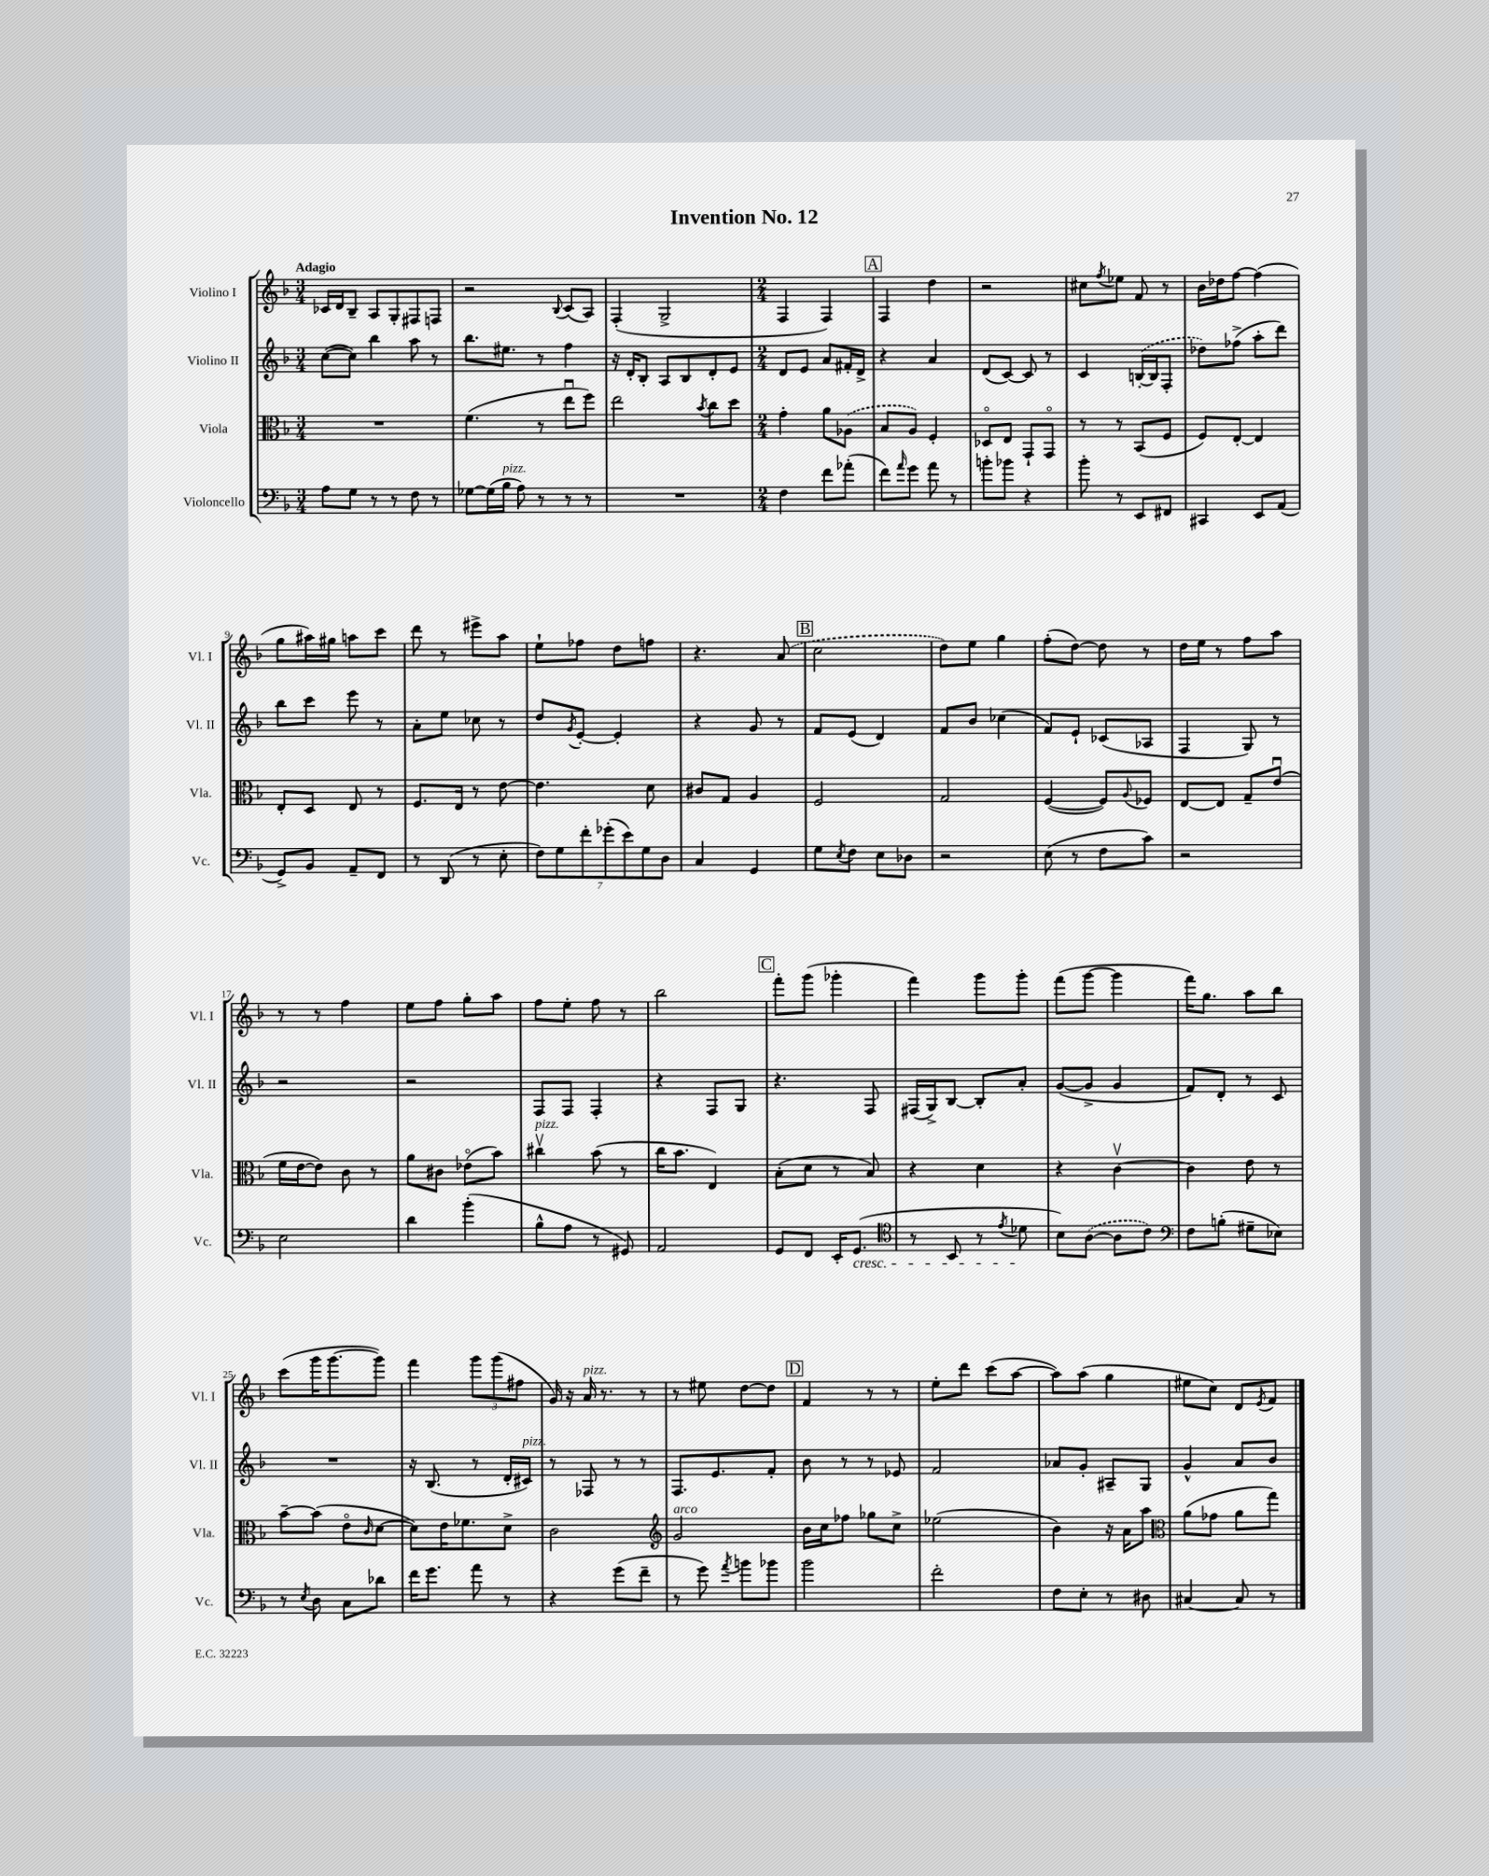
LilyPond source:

\header { title = "Invention No. 12" }
<<
\new StaffGroup <<
\new Staff = "s0" \with { instrumentName = "Violino I" shortInstrumentName = "Vl. I" } {
    \clef treble \key f \major \numericTimeSignature \time 3/4 \tempo "Adagio"
    ces'16 d'16 bes8-- a8 g8-. fis8 f8 |
    r2 \appoggiatura { bes8 } c'8( a8) |
    f4-.( g2-> |
    \numericTimeSignature \time 2/4 f4 f4) |
    \mark \markup { \box "A" } f4 d''4 |
    r2 |
    cis''8 \acciaccatura { f''8 } ees''8 f'8 r8 |
    bes'16 des''16 f''8~ f''4( |
    g''8 ais''16) gis''16 a''8 c'''8 |
    d'''8 r8 eis'''8-> a''8 |
    e''8-! fes''8 d''8 f''8 |
    r4. \once \slurDashed a'8( |
    \mark \markup { \box "B" } c''2 |
    d''8) e''8 g''4 |
    f''8-.( d''8~) d''8 r8 |
    d''16 e''16 r8 f''8 a''8 |
    r8 r8 f''4 |
    e''8 f''8 g''8-. a''8 |
    f''8 e''8-. f''8 r8 |
    bes''2 |
    \mark \markup { \box "C" } f'''8-. g'''8( ges'''4-. |
    f'''4) g'''8 g'''8-. |
    f'''8( g'''8~ g'''4 |
    f'''16) g''8. a''8 bes''8 |
    c'''8( g'''16 g'''8.~ g'''8) |
    f'''4 \tuplet 3/2 { g'''8 g'''8( fis''8 } |
    g'16) r16 a'16^\markup { \italic "pizz." } r8. r8 |
    r8 eis''8 d''8~ d''8 |
    \mark \markup { \box "D" } f'4 r8 r8 |
    e''8-. d'''8 c'''8( a''8~ |
    a''8) a''8( g''4 |
    eis''8 c''8) d'8 \acciaccatura { e'8 } f'8 \bar "|." |
}
\new Staff = "s1" \with { instrumentName = "Violino II" shortInstrumentName = "Vl. II" } {
    \clef treble \key f \major \numericTimeSignature \time 3/4
    c''8~( c''8) bes''4 a''8 r8 |
    bes''8. eis''8. r8 f''4 |
    r16 d'16-. bes8-. a8 bes8 d'8-. e'8 |
    \numericTimeSignature \time 2/4 d'8 e'8 a'8 fis'16-. d'16-> |
    \mark \markup { \box "A" } r4 a'4 |
    d'8( c'8~) c'8 r8 |
    c'4 \once \slurDashed b16~-.( b16 f8-. |
    des''8) fes''8->( a''8-. d'''8) |
    bes''8 c'''8 e'''8 r8 |
    a'8-. e''8 ces''8 r8 |
    d''8 \acciaccatura { g'8 } e'8~-. e'4-. |
    r4 g'8 r8 |
    \mark \markup { \box "B" } f'8 e'8( d'4) |
    f'8 bes'8 ces''4( |
    f'8) e'8-! ces'8( aes8 |
    f4 g8) r8 |
    r2 |
    r2 |
    f8 f8 f4-. |
    r4 f8 g8 |
    \mark \markup { \box "C" } r4. f8 |
    fis16( g16->) bes8~ bes8-. a'8-. |
    g'8~( g'8-> g'4 |
    f'8) d'8-. r8 c'8 |
    R2 |
    r16 bes8.( r8 d'16-. cis'16^\markup { \italic "pizz." }) |
    r8 fes8 r8 r8 |
    f8. e'8. f'8-. |
    \mark \markup { \box "D" } bes'8 r8 r8 ees'8 |
    f'2 |
    aes'8 g'8-. ais8-- g8 |
    g'4-^ a'8 bes'8 \bar "|." |
}
\new Staff = "s2" \with { instrumentName = "Viola" shortInstrumentName = "Vla." } {
    \clef alto \key f \major \numericTimeSignature \time 3/4
    R2. |
    f'4.( r8 e''8\downbow f''8) |
    e''2 \acciaccatura { bes'8 } c''8 d''8 |
    \numericTimeSignature \time 2/4 g'4-. a'8 \once \slurDashed aes8( |
    \mark \markup { \box "A" } bes8 a8) f4-. |
    des8\flageolet e8 g,8-! g,8\flageolet |
    r8 r8 bes,8( f8 |
    f8) e8~-. e4 |
    e8-. d8 e8 r8 |
    f8. e16 r8 e'8~ |
    e'4. d'8 |
    cis'8 g8 a4 |
    \mark \markup { \box "B" } f2 |
    g2 |
    f4~( f8) \appoggiatura { a8 } fes8 |
    e8~ e8 g8-- e'8\downbow( |
    f'16 e'16~ e'8) c'8 r8 |
    a'8 cis'8 ees'8\flageolet( bes'8) |
    cis''4\upbow^\markup { \italic "pizz." } bes'8( r8 |
    c''16 bes'8. e4) |
    \mark \markup { \box "C" } bes8-.( d'8 r8 bes8) |
    r4 d'4 |
    r4 c'4~\upbow |
    c'4 e'8 r8 |
    bes'8~-- bes'8( e'8\flageolet \grace { c'16 } d'8~ |
    d'8) e'16 fes'8. d'8-> |
    c'2 |
    \clef treble g'2^\markup { \italic "arco" } |
    \mark \markup { \box "D" } bes'16 c''16 fes''8 ges''8 c''8-> |
    ees''2( |
    bes'4) r16 a'16 a''8 |
    \clef alto a'8( ges'8 a'8 g''8) \bar "|." |
}
\new Staff = "s3" \with { instrumentName = "Violoncello" shortInstrumentName = "Vc." } {
    \clef bass \key f \major \numericTimeSignature \time 3/4
    a8 g8 r8 r8 f8 r8 |
    ges8~ ges16( bes16^\markup { \italic "pizz." } a8) r8 r8 r8 |
    R2. |
    \numericTimeSignature \time 2/4 f4 f'8 aes'8-.( |
    \mark \markup { \box "A" } f'8) \grace { a'16 } g'8 a'8 r8 |
    b'8-. bes'8 r4 |
    bes'8-. r8 e,8 fis,8 |
    cis,4 e,8 a,8( |
    g,8->) bes,8 a,8-- f,8 |
    r8 d,8( r8 e8-. |
    \tuplet 7/4 { f8) g8 f'8-. ges'8-.( e'8) g8 d8 } |
    c4 g,4 |
    \mark \markup { \box "B" } g8 \acciaccatura { e8 } f8 e8 des8 |
    r2 |
    e8( r8 f8 c'8) |
    r2 |
    e2 |
    d'4 bes'4-.( |
    bes8-^ a8 r8 gis,8) |
    a,2 |
    \mark \markup { \box "C" } g,8 f,8 e,16-. g,8.\cresc( |
    \clef tenor r8 bes,8 r8 \acciaccatura { e'8 } des'8\! |
    bes8) \once \slurDashed a8~( a8 c'8) |
    \clef bass f8 b8-.( gis8-- ees8) |
    r8 \acciaccatura { e8 } d8 c8 des'8 |
    f'16 g'8. a'8 r8 |
    r4 g'8( f'8-- |
    r8 g'8) \acciaccatura { a'8 } b'8 bes'8 |
    \mark \markup { \box "D" } bes'2 |
    f'2-. |
    f8 e8-. r8 dis8 |
    cis4~ cis8 r8 \bar "|." |
}
>>
>>
